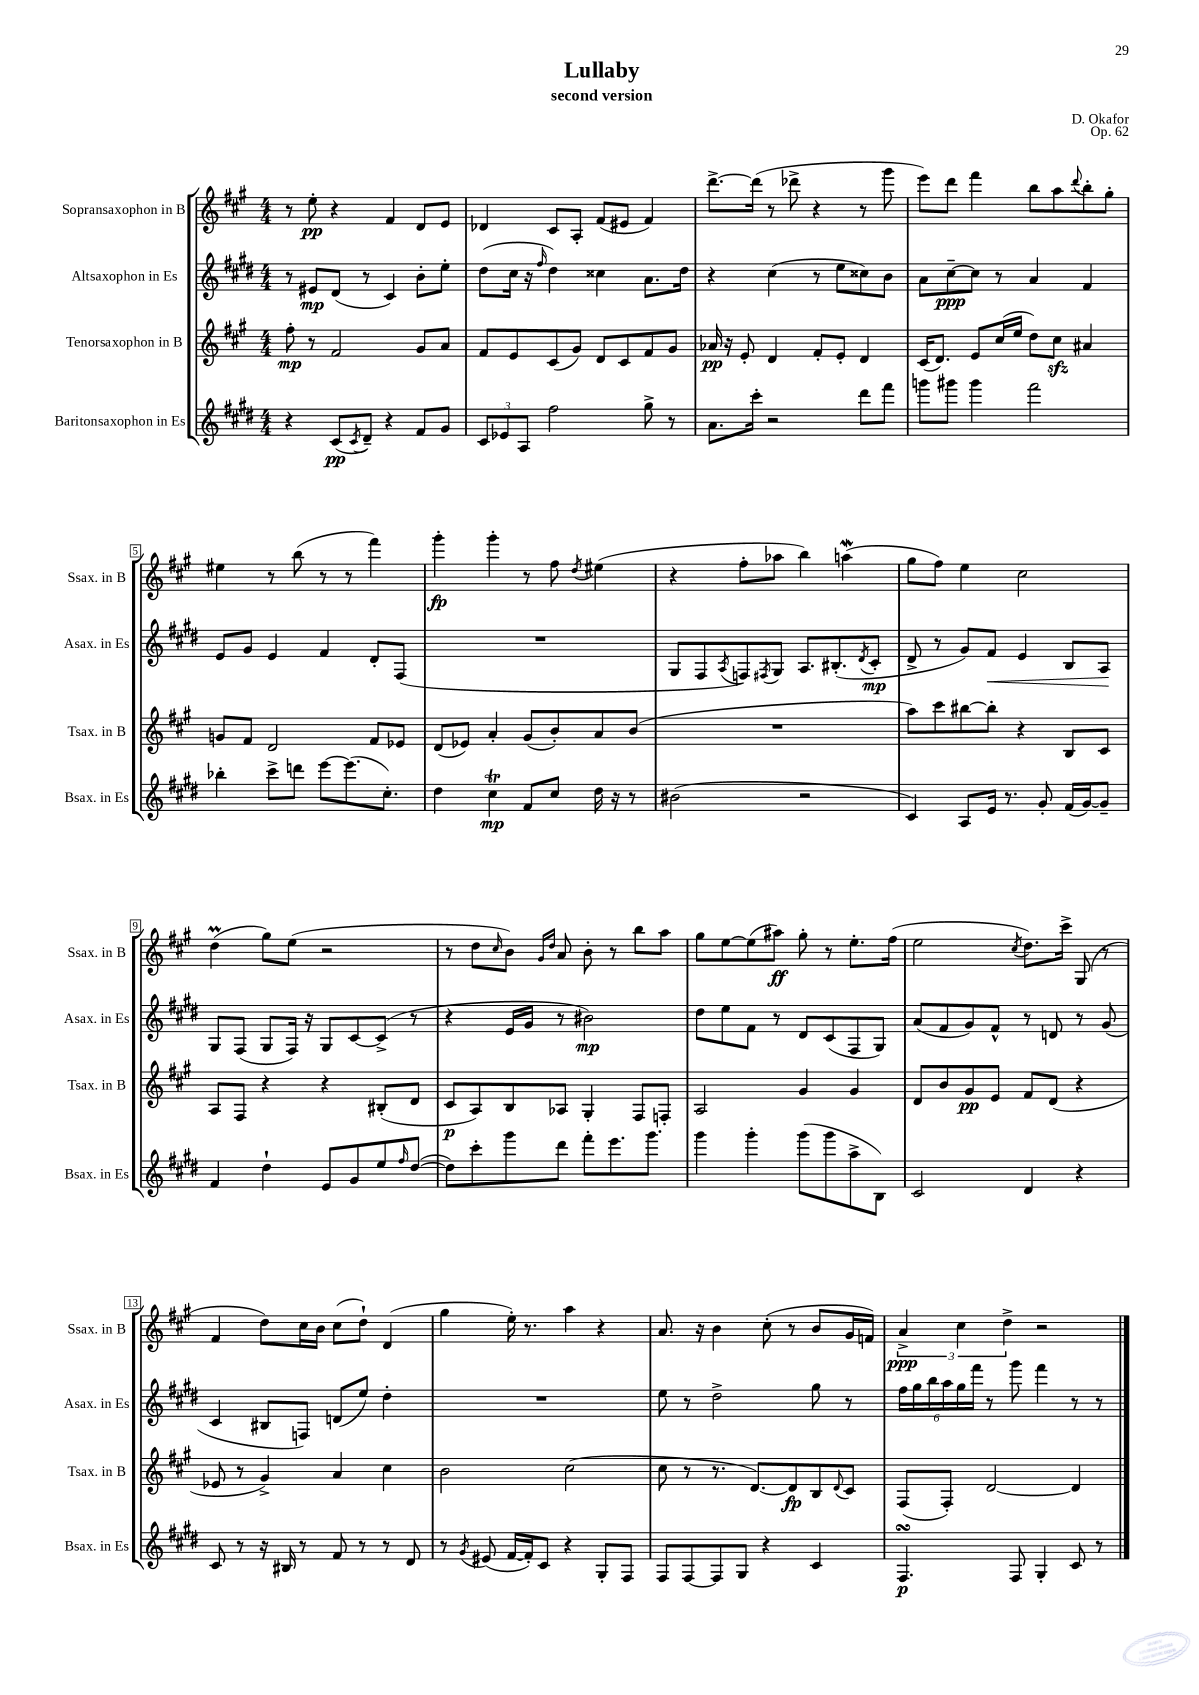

**kern	**kern	**kern	**kern
*staff4	*staff3	*staff2	*staff1
*clefG2	*clefG2	*clefG2	*clefG2
*k[f#c#g#d#]	*k[f#c#g#]	*k[f#c#g#d#]	*k[f#c#g#]
*M4/4	*M4/4	*M4/4	*M4/4
4r	8ff#'	8r	8r
.	8r	8e#	8ee'
(8c#	2f#	(8d#	4r
8qc#	.	.	.
8d#~)	.	8r	.
4r	.	4c#)	4f#
8f#	8g#	8b'	8d
8g#	8a	8ee'	8e
=	=	=	=
12c#	8f#	(8dd#	4d-
12e-	.	.	.
.	8e	16cc#	.
12A	.	.	.
.	.	16r	.
.	.	16qqff#	.
2ff#	(8c#	4dd#)	8c#
.	8g#)	.	8A'
.	8d	4cc##	(8f#
.	8c#	.	8e#
8gg#^	8f#	8.a	4f#)
8r	8g#	.	.
.	.	16dd#	.
=	=	=	=
8.a	16a-	4r	[8.ddd^
.	16r	.	.
.	8e'	.	.
16ccc#'	.	.	(16ddd]
2r	4d	(4cc#	8r
.	.	.	8ddd-^
.	8f#'	8r	4r
.	8e'	8ee	.
8ddd#	4d	8cc##)	8r
8fff#	.	8b	8ggg#
=	=	=	=
8ggg	(16c#	8a	8eee)
.	8.d)	.	.
8ggg#	.	[8cc#~	8ddd
4ggg#	8e	8cc#]	4fff#
.	(16cc#	8r	.
.	16ee	.	.
2fff#	8dd)	4a	8bb
.	8cc#	.	8aa
.	.	.	8qqddd
.	4a#	4f#	8bb'
.	.	.	8gg#'
=	=	=	=
4bb-'	8g	8e	4ee#
.	8f#	8g#	.
8ccc#^	2d	4e	8r
8ddd	.	.	(8bb
[8eee	.	4f#	8r
(8.eee]	.	.	8r
.	8f#	8d#'	4fff#)
8.cc#')	.	.	.
.	8e-	(8F#	.
=	=	=	=
4dd#	(8d	1r	4ggg#'
.	8e-)	.	.
4cc#	4a'	.	4ggg#'
8f#	(8g#	.	8r
8cc#	8b')	.	8ff#
.	.	.	8qdd
16dd#	8a	.	(4ee#
16r	.	.	.
8r	(8b	.	.
=	=	=	=
(2b#	1r	8G#	4r
.	.	8F#	.
.	.	8qA	.
.	.	8F)	8ff#'
.	.	8qF#	.
.	.	8G#	8aa-
2r	.	8.A	4bb)
.	.	(8.B#'	.
.	.	.	(4aa
.	.	8qd#	.
.	.	8c#'	.
=	=	=	=
4c#)	8aa)	8d#^	8gg#
.	8ccc#	8r	8ff#)
8A	[8bb#	8g#)	4ee
16e	8bb#']	8f#	.
8.r	.	.	.
.	4r	4e	2cc#
8g#'	.	.	.
(16f#	8B	8B	.
[16g#)	.	.	.
8g#~]	8c#	8A	.
=	=	=	=
4f#	8A	8G#	(4dd
.	8F#	(8F#	.
4dd#`	4r	8G#	8gg#)
.	.	16F#)	(8ee
.	.	16r	.
8e	4r	8G#	2r
8g#	.	[8c#	.
8ee	(8B#'	(8c#^]	.
16qqff#	.	.	.
([8dd#	8d	8r	.
=	=	=	=
8dd#])	8c#	4r	8r
8ccc#'	8A)	.	8dd
.	.	.	16qqcc#
8ggg#	8B	16e	8b)
.	.	16g#	.
.	.	.	16qqg#
.	.	.	16qqdd
8ddd#	8A-	8r	8a
8fff#'	4G#'	2b#)	8b'
8.eee	.	.	8r
.	8F#	.	8bb
8.ggg#	.	.	.
.	8F'	.	8aa
=	=	=	=
4ggg#	2A	8dd#	8gg#
.	.	8ee	[8ee
4ggg#'	.	8f#	(8ee]
.	.	8r	8aa#)
(8ggg#	4g#	8d#	8gg#'
8ggg#	.	(8c#	8r
8aa^	4g#	8F#	8.ee'
8B)	.	8G#)	.
.	.	.	(16ff#
=	=	=	=
2c#	8d	(8a	2ee
.	8b	8f#	.
.	8g#	8g#)	.
.	8e	8f#^^	.
.	.	.	8qcc#
4d#	8f#	8r	8.dd)
.	(8d	8d	.
.	.	.	16ccc#^
4r	4r	8r	(8G#
.	.	(8g#	8r
=	=	=	=
8c#	8e-	4c#	4f#
8r	8r	.	.
16r	4g#^)	8B#	8dd)
16B#	.	.	.
8r	.	8F)	16cc#
.	.	.	16b
8f#	4a	(8d	(8cc#
8r	.	8ee)	8dd`)
8r	4cc#	4dd#'	(4d
8d#	.	.	.
=	=	=	=
8r	2b	1r	4gg#
8qg#	.	.	.
(8e#	.	.	.
[16f#	.	.	16ee')
16f#'])	.	.	8.r
8c#	.	.	.
4r	(2cc#	.	4aa
8G#'	.	.	4r
8F#	.	.	.
=	=	=	=
8F#	8cc#	8ee	8.a
[8F#	8r	8r	.
.	.	.	16r
8F#]	8.r	2dd#^	4b
8G#	.	.	.
.	[8.d)	.	.
4r	.	.	(8cc#'
.	8d]	.	8r
4c#	8B	8gg#	8b
.	8qqd	.	.
.	8c#	8r	16g#
.	.	.	16f)
=	=	=	=
4.F#	(8F#	24ff#	6a^
.	.	24gg#	.
.	.	24bb	.
.	8F#')	24aa	.
.	.	24gg#	6cc#
.	.	24fff#	.
.	[2d	8r	.
.	.	.	6dd^
8F#	.	8ggg#	.
4G#'	.	4fff#	2r
8c#	4d]	8r	.
8r	.	8r	.
==	==	==	==
*-	*-	*-	*-
